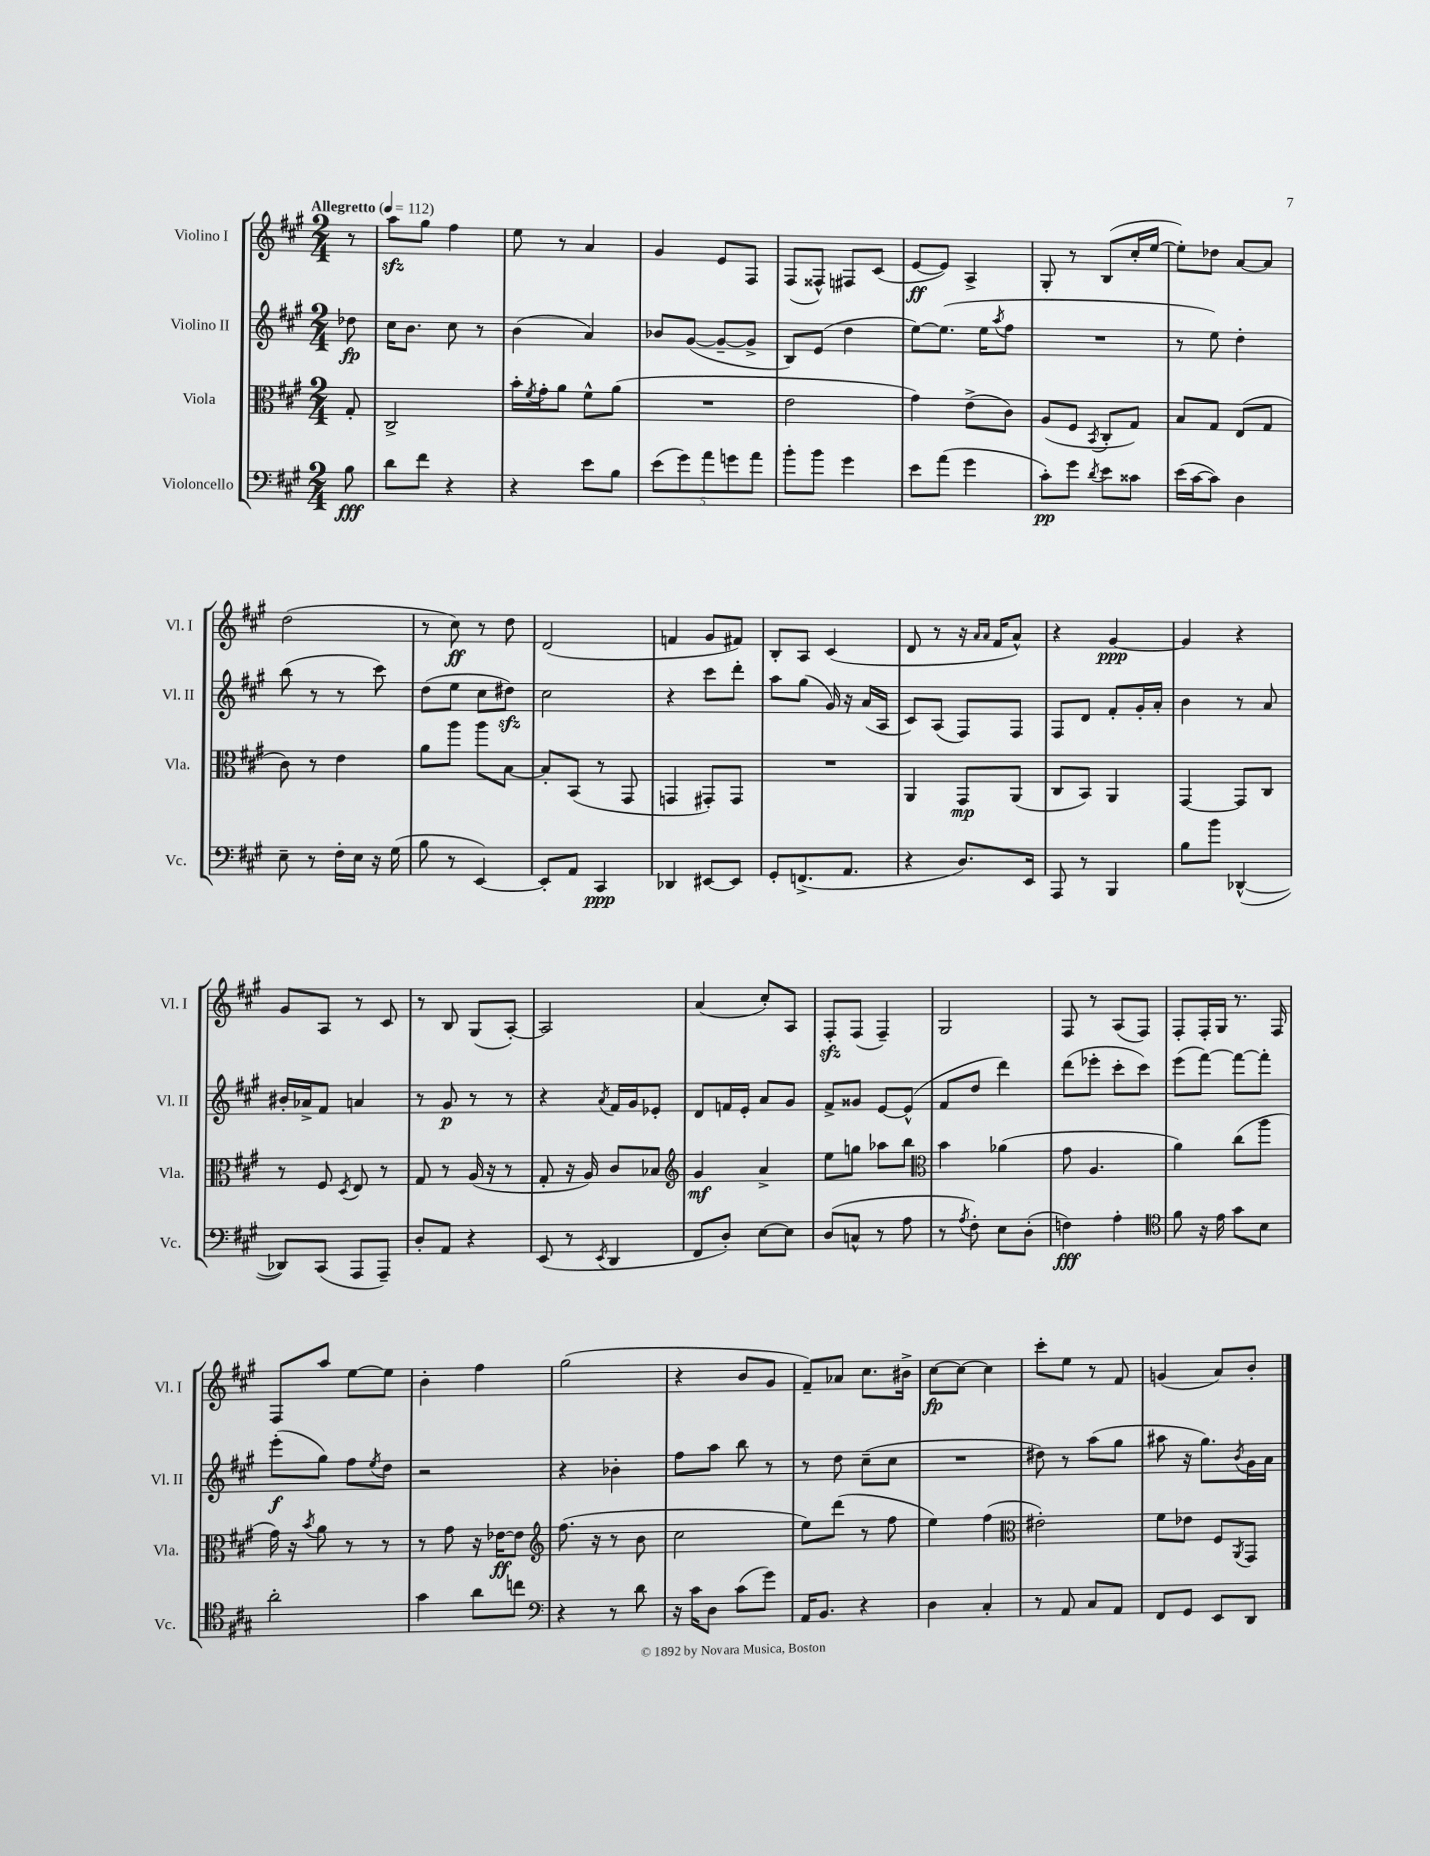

**kern	**dynam	**kern	**dynam	**kern	**dynam	**kern	**dynam
*part4	*part4	*part3	*part3	*part2	*part2	*part1	*part1
*staff4	*staff4	*staff3	*staff3	*staff2	*staff2	*staff1	*staff1
*I"Violoncello	*	*I"Viola	*	*I"Violino II	*	*I"Violino I	*
*I'Vc.	*	*I'Vla.	*	*I'Vl. II	*	*I'Vl. I	*
*clefF4	*	*clefC3	*	*clefG2	*	*clefG2	*
*k[f#c#g#]	*	*k[f#c#g#]	*	*k[f#c#g#]	*	*k[f#c#g#]	*
*M2/4	*	*M2/4	*	*M2/4	*	*M2/4	*
*MM112	*	*MM112	*	*MM112	*	*MM112	*
=	=	=	=	=	=	=	=
!	!	!	!	!	!	!LO:TX:a:B:t=Allegretto	!
8B\	fff	8G#'/	.	8dd-X\	fp	8r	.
=1	=1	=1	=1	=1	=1	=1	=1
8d\L	.	2C#^/	.	16cc#\KL	.	8aazz\L	.
.	.	.	.	8.b\J	.	.	.
8f#\J	.	.	.	.	.	8gg#\J	.
4r	.	.	.	8cc#\	.	4ff#\	.
.	.	.	.	8r	.	.	.
=2	=2	=2	=2	=2	=2	=2	=2
4r	.	16b'\LL	.	(4b\	.	8ee\	.
.	.	8qf#/	.	.	.	.	.
.	.	16g#'\J	.	.	.	.	.
.	.	8a\J	.	.	.	8r	.
8e\L	.	8f#^^\L	.	4a/)	.	4a/	.
8B\J	.	(8a\J	.	.	.	.	.
=3	=3	=3	=3	=3	=3	=3	=3
(10e\L	.	2r	.	8b-X/L	.	4g#/	.
10g#\)	.	.	.	.	.	.	.
.	.	.	.	([8g#/J	.	.	.
10a\	.	.	.	.	.	.	.
.	.	.	.	8g#~/L_	.	8e/L	.
10gn\	.	.	.	.	.	.	.
.	.	.	.	8g#^/J]	.	8F#/J	.
10a\J	.	.	.	.	.	.	.
=4	=4	=4	=4	=4	=4	=4	=4
8b'\L	.	2e\	.	8B/L)	.	(8F#/L	.
8b\J	.	.	.	(8e/J	.	8F##X^^/J)	.
4g#\	.	.	.	4dd\	.	8F#X/L	.
.	.	.	.	.	.	(8c#/J	.
=5	=5	=5	=5	=5	=5	=5	=5
8e\L	.	4g#\)	.	[8ee\L)	.	[8e/L	ff
(8a\J	.	.	.	(8.ee\J]	.	8e/J])	.
4g#\	.	(8e^\L	.	.	.	4A^/	.
.	.	.	.	16ee\KL	.	.	.
.	.	.	.	8qaa/	.	.	.
.	.	8c#\J)	.	8ff#\J	.	.	.
=6	=6	=6	=6	=6	=6	=6	=6
8c#'\L)	pp	(8A/L	.	2r	.	8G#'/	.
8g#\J	.	8F#/J	.	.	.	8r	.
8qd/	.	8qBB/	.	.	.	.	.
8e\L	.	8C#'/L	.	.	.	(8B/L	.
8c##X\J	.	8G#/J)	.	.	.	16cc#'/L	.
.	.	.	.	.	.	[16ee/JJ	.
=7	=7	=7	=7	=7	=7	=7	=7
(16e\LL	.	8B/L	.	8r	.	8ee'\L])	.
[16c#\J	.	.	.	.	.	.	.
8c#\J])	.	8G#/J	.	8ee\)	.	8dd-X\J	.
4D\	.	(8E/L	.	4dd'\	.	[8a/L	.
.	.	8G#/J	.	.	.	8a/J]	.
!!LO:LB:g=z
=8	=8	=8	=8	=8	=8	=8	=8
8E~\	.	8c#\)	.	(8bb\	.	(2dd\	.
8r	.	8r	.	8r	.	.	.
16F#'\LL	.	4e\	.	8r	.	.	.
16E\JJ	.	.	.	.	.	.	.
16r	.	.	.	8ccc#\)	.	.	.
(16G#\	.	.	.	.	.	.	.
=9	=9	=9	=9	=9	=9	=9	=9
8B\	.	8a\L	.	(8dd\L	.	8r	.
8r	.	8aa\J	.	8ee\J	.	8cc#\)	ff
[4EE/)	.	8aa\L	.	8cc#\L	.	8r	.
.	.	[8B\J	.	8dd#Xzz\J)	.	8dd\	.
=10	=10	=10	=10	=10	=10	=10	=10
8EE'/L]	.	8B'/L]	.	2cc#\	.	(2d/	.
8AA/J	.	(8BB/J	.	.	.	.	.
4CC#/	ppp	8r	.	.	.	.	.
.	.	8GG#/	.	.	.	.	.
=11	=11	=11	=11	=11	=11	=11	=11
4DD-X/	.	4GGn/	.	4r	.	4fn/	.
[8EE#X/L	.	8GG#X'/L)	.	8ccc#\L	.	8g#/L	.
8EE#/J]	.	8GG#/J	.	8ddd'\J	.	8f#X/J)	.
=12	=12	=12	=12	=12	=12	=12	=12
8GG#'/L	.	2r	.	8aa\L	.	8B'/L	.
(8.FFn^/	.	.	.	(8gg#\J	.	8A/J	.
.	.	.	.	16g#/)	.	(4c#/	.
8.AA/J	.	.	.	16r	.	.	.
.	.	.	.	(16a/LL	.	.	.
.	.	.	.	16A/JJ	.	.	.
=13	=13	=13	=13	=13	=13	=13	=13
4r	.	4AA/	.	8c#/L)	.	8d/	.
.	.	.	.	(8A/J	.	8r	.
8.D/L)	.	8GG#/L	mp	8F#/L)	.	16r	.
.	.	.	.	.	.	16qqa/LL	.
.	.	.	.	.	.	16qqa/JJ	.
.	.	.	.	.	.	16f#/KL	.
.	.	(8AA/J	.	8F#/J	.	8a^^/J)	.
16EE/Jk	.	.	.	.	.	.	.
=14	=14	=14	=14	=14	=14	=14	=14
8AAA/	.	8C#/L	.	8F#/L	.	4r	.
8r	.	8BB/J)	.	8d/J	.	.	.
4BBB/	.	4AA/	.	8f#'/L	.	[4g#/	ppp
.	.	.	.	16g#'/L	.	.	.
.	.	.	.	16a'/JJ	.	.	.
=15	=15	=15	=15	=15	=15	=15	=15
8B\L	.	[4GG#/	.	4b\	.	4g#/]	.
8b\J	.	.	.	.	.	.	.
([4DD-X^^/	.	8GG#/L]	.	8r	.	4r	.
.	.	8C#/J	.	8a/	.	.	.
!!LO:LB:g=z
=16	=16	=16	=16	=16	=16	=16	=16
8DD-X/L])	.	8r	.	16b#X'/LL	.	8g#/L	.
.	.	.	.	16a-X^/J	.	.	.
(8CC#/J	.	8F#/	.	8f#/J	.	8A/J	.
.	.	8qD/	.	.	.	.	.
8AAA/L	.	8E/	.	4an/	.	8r	.
8AAA~/J)	.	8r	.	.	.	8c#/	.
=17	=17	=17	=17	=17	=17	=17	=17
8D'/L	.	8G#/	.	8r	.	8r	.
8AA/J	.	8r	.	8g#/	p	8B/	.
4r	.	(16A/	.	8r	.	(8G#/L	.
.	.	16r	.	.	.	.	.
.	.	8r	.	8r	.	[8A'/J)	.
=18	=18	=18	=18	=18	=18	=18	=18
(8EE/	.	8G#'/	.	4r	.	2A/]	.
8r	.	16r	.	.	.	.	.
.	.	16A/)	.	.	.	.	.
8qEE/	.	.	.	8qa/	.	.	.
4DD/	.	8c#/L	.	16f#/LL	.	.	.
.	.	.	.	16g#/J	.	.	.
.	.	8B-X/J	.	8e-X'/J	.	.	.
=19	=19	=19	=19	=19	=19	=19	=19
*	*	*clefG2	*	*	*	*	*
8FF#/L	.	4g#/	mf	8d/L	.	(4a/	.
8D'/J)	.	.	.	16fn/L	.	.	.
.	.	.	.	16e'/JJ	.	.	.
[8E\L	.	4a^/	.	8a/L	.	8cc#'/L)	.
8E\J]	.	.	.	8g#/J	.	8A/J	.
=20	=20	=20	=20	=20	=20	=20	=20
(8D/L	.	8ee\L	.	8f#^/L	.	8F#zz'/L	.
8Cn^^/J	.	8ggn\J	.	8g##X/J	.	(8F#/J	.
8r	.	8aa-X\L	.	[8e/L	.	4F#~/)	.
8A\	.	8bb\J	.	(8e^^/J]	.	.	.
=21	=21	=21	=21	=21	=21	=21	=21
*	*	*clefC3	*	*	*	*	*
8r	.	4b\	.	8f#/L	.	2G#/	.
8qA/	.	.	.	.	.	.	.
8F#'\)	.	.	.	8dd/J	.	.	.
8E\L	.	(4a-X\	.	4ddd\)	.	.	.
(8D'\J	.	.	.	.	.	.	.
=22	=22	=22	=22	=22	=22	=22	=22
4Fn\)	fff	8g#\	.	(8ddd\L	.	8F#/	.
.	.	4.A/	.	8eee-X'\J	.	8r	.
4A'\	.	.	.	8ccc#'\L	.	(8A/L	.
.	.	.	.	8ccc#\J)	.	8F#/J)	.
=23	=23	=23	=23	=23	=23	=23	=23
*clefC4	*	*	*	*	*	*	*
8f#\	.	4a\)	.	(8eee\L	.	8F#'/L	.
16r	.	.	.	[8fff#\J)	.	16F#'/L	.
16e\	.	.	.	.	.	16G#/JJ	.
8g#\L	.	(8cc#\L	.	8fff#\L_	.	8.r	.
8B\J	.	8aa\J	.	8fff#'\J]	.	.	.
.	.	.	.	.	.	16F#/	.
!!LO:LB:g=z
=24	=24	=24	=24	=24	=24	=24	=24
2a'\	.	16g#\)	.	(8eee'\L	f	8F#/L	.
.	.	16r	.	.	.	.	.
.	.	8qb/	.	.	.	.	.
.	.	8a\	.	8gg#\J)	.	8aa/J	.
.	.	8r	.	8ff#\L	.	[8ee\L	.
.	.	.	.	8qee/	.	.	.
.	.	8r	.	8dd\J	.	8ee\J]	.
=25	=25	=25	=25	=25	=25	=25	=25
4g#\	.	8r	.	2r	.	4b'\	.
.	.	8g#\	.	.	.	.	.
8a\L	.	16r	.	.	.	4ff#\	.
.	.	[16e-X\KL	ff	.	.	.	.
8ccn\J	.	8e-\J]	.	.	.	.	.
=26	=26	=26	=26	=26	=26	=26	=26
*clefF4	*	*clefG2	*	*	*	*	*
4r	.	(8.ff#\	.	4r	.	(2gg#\	.
.	.	16r	.	.	.	.	.
8r	.	8r	.	4b-X'\	.	.	.
8d\	.	8b\	.	.	.	.	.
=27	=27	=27	=27	=27	=27	=27	=27
16r	.	2cc#\	.	8ff#\L	.	4r	.
16c#\KL	.	.	.	.	.	.	.
8D\J	.	.	.	8aa\J	.	.	.
(8c#\L	.	.	.	8bb\	.	8b/L	.
8g#\J)	.	.	.	8r	.	8g#/J	.
=28	=28	=28	=28	=28	=28	=28	=28
16AA/KL	.	8ee\L)	.	8r	.	8f#~/L)	.
8.BB/J	.	.	.	.	.	.	.
.	.	(8ddd\J	.	8dd\	.	8a-X/J	.
4r	.	8r	.	(8cc#~\L	.	8.cc#\L	.
.	.	8ff#\	.	8cc#\J	.	.	.
.	.	.	.	.	.	16b#X^\Jk	.
=29	=29	=29	=29	=29	=29	=29	=29
4D\	.	4ee\)	.	2r	.	[8cc#\L	fp
.	.	.	.	.	.	8cc#\J_	.
4C#'/	.	(4ff#\	.	.	.	4cc#\]	.
=30	=30	=30	=30	=30	=30	=30	=30
*	*	*clefC3	*	*	*	*	*
8r	.	2e#X'\)	.	8dd#X\)	.	8ccc#'\L	.
8AA/	.	.	.	8r	.	8ee\J	.
8C#/L	.	.	.	(8aa\L	.	8r	.
8AA/J	.	.	.	8gg#\J	.	8f#/	.
=31	=31	=31	=31	=31	=31	=31	=31
8FF#/L	.	8f#\L	.	8aa#X\	.	(4gn/	.
8GG#/J	.	8e-X\J	.	16r	.	.	.
.	.	.	.	8.gg#\L)	.	.	.
8EE/L	.	8F#/L	.	.	.	8a/L)	.
.	.	8qAA/	.	8qb/	.	.	.
8DD/J	.	8GG#/J	.	16g#\L	.	8b'/J	.
.	.	.	.	16a\JJ	.	.	.
==	==	==	==	==	==	==	==
*-	*-	*-	*-	*-	*-	*-	*-
